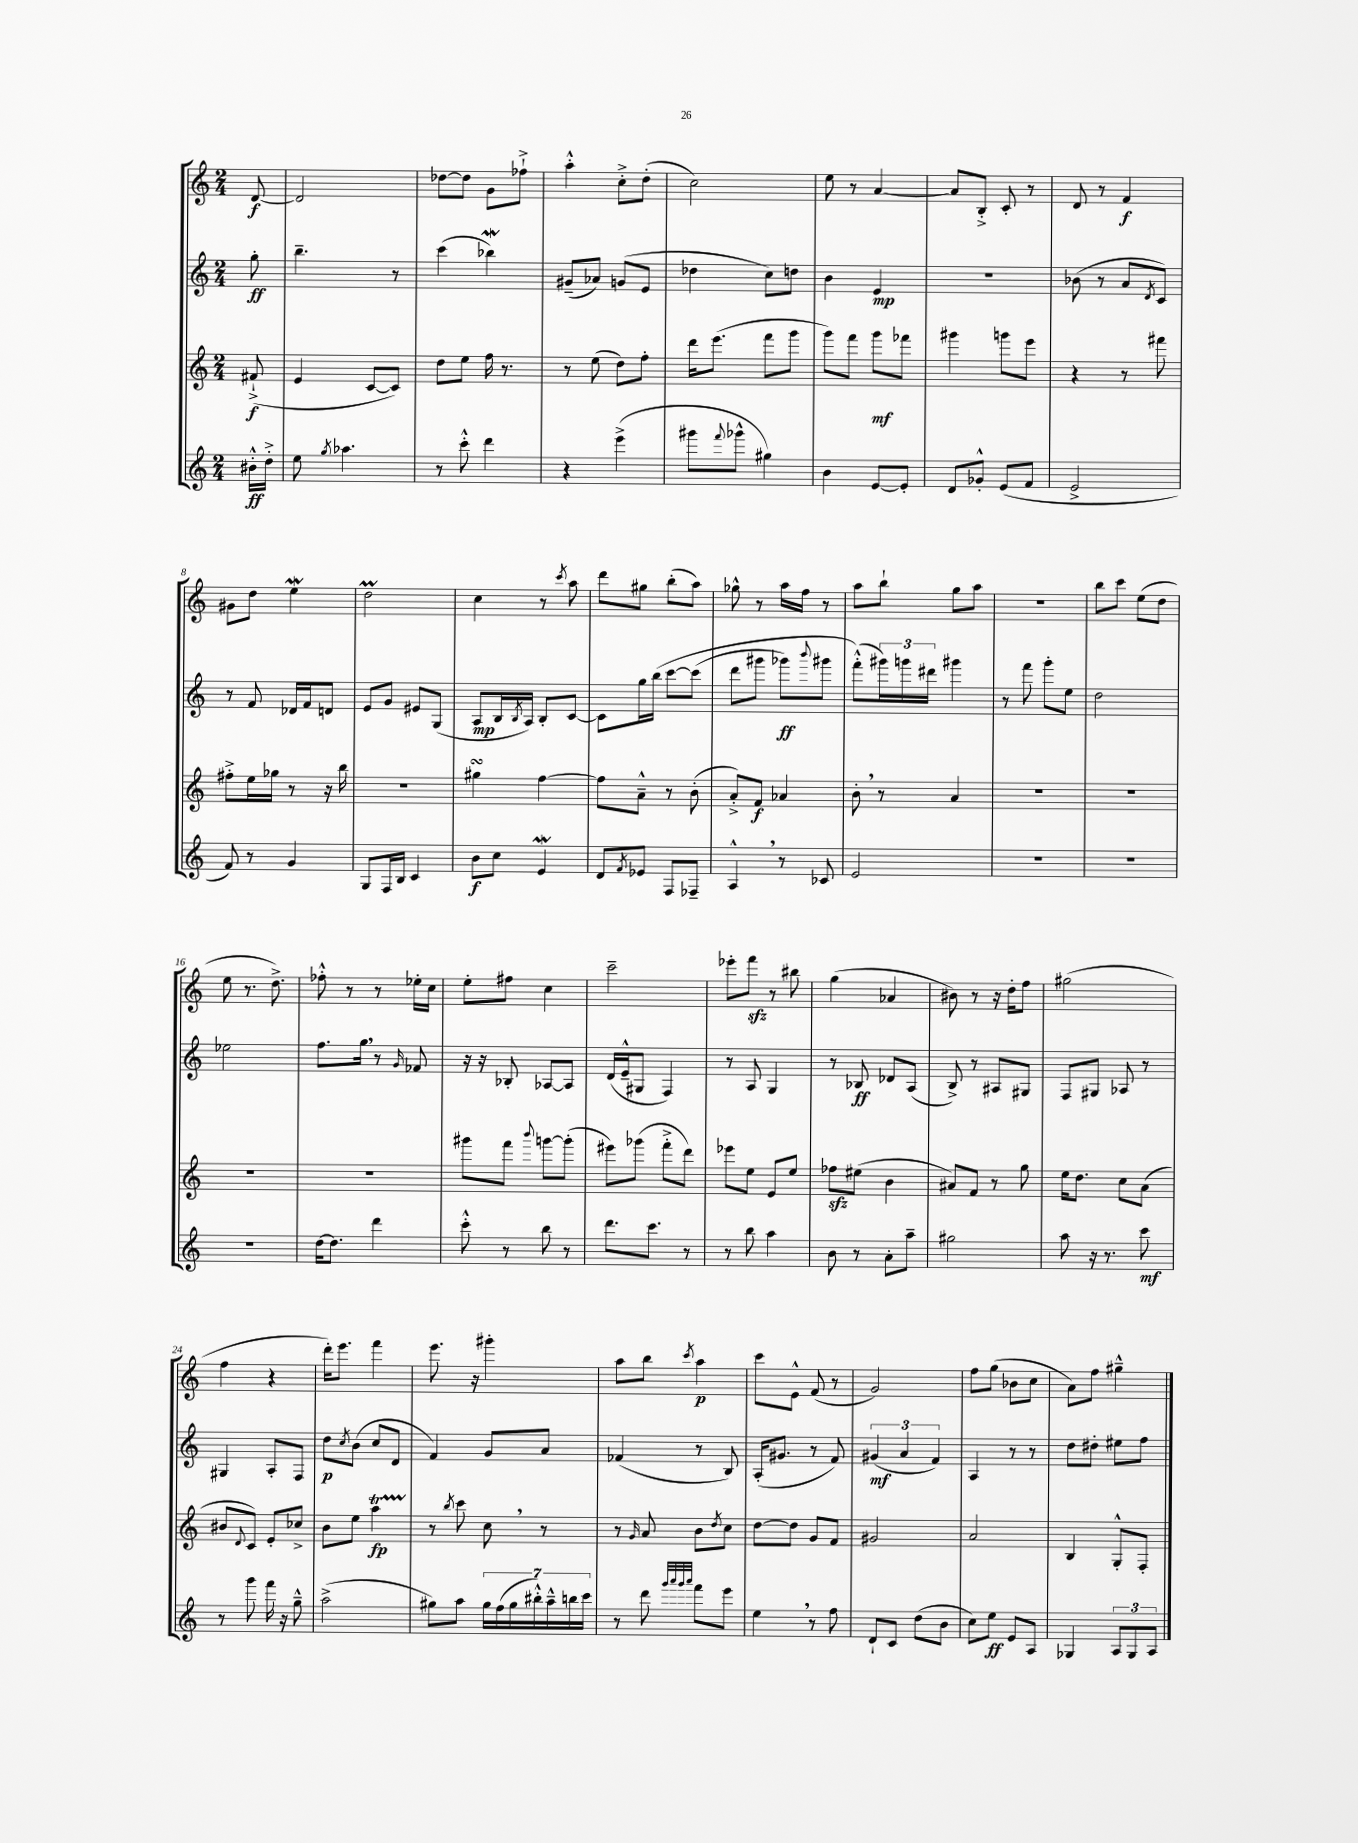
<<
\new StaffGroup <<
\new Staff = "s0" {
    \clef treble \key c \major \numericTimeSignature \time 2/4 \partial 8
    d'8~\f |
    d'2 |
    des''8~ des''8 g'8 fes''8-!-> |
    a''4-.-^ c''8-.-> d''8-.( |
    c''2) |
    e''8 r8 a'4~ |
    a'8 b8-.-> c'8-. r8 |
    d'8 r8 f'4\f |
    gis'8 d''8 e''4\mordent |
    d''2\prall |
    c''4 r8 \acciaccatura { c'''8 } a''8 |
    d'''8 gis''8 b''8-.( a''8) |
    ges''8-^ r8 a''16 f''16 r8 |
    a''8 b''8-! g''8 a''8 |
    r2 |
    b''8 c'''8 e''8( d''8 |
    e''8 r8. d''8.->) |
    fes''8-.-^ r8 r8 ees''16-. c''16 |
    e''8-. fis''8 c''4 |
    c'''2-- |
    ees'''8-. f'''8\sfz r8 bis''8 |
    g''4( aes'4 |
    bis'8) r8 r16 d''16-. f''8 |
    gis''2( |
    f''4 r4 |
    d'''16-.) e'''8. f'''4 |
    e'''8. r16 gis'''4-. |
    a''8 b''8 \acciaccatura { c'''8 } a''4\p |
    c'''8 e'8-^ f'8( r8 |
    g'2) |
    f''8 g''8( bes'8 c''8 |
    a'8) f''8 gis''4---^ \bar "|." |
}
\new Staff = "s1" {
    \clef treble \key c \major \numericTimeSignature \time 2/4 \partial 8
    g''8-.\ff |
    b''4.-- r8 |
    c'''4( bes''4\mordent) |
    gis'8--( aes'8) g'8( e'8 |
    des''4 c''8) d''8 |
    b'4 e'4\mp |
    R2 |
    bes'8( r8 a'8 \acciaccatura { d'8 } c'8) |
    r8 f'8 des'16 f'16 d'8 |
    e'8 g'8 eis'8 g8( |
    a8\mp b16 \acciaccatura { b8 } a16) b8-. c'8~ |
    c'8 g''16 b''16\( c'''8~ c'''8( |
    d'''8 gis'''8 ges'''8\ff) \appoggiatura { b'''8 } gis'''8 |
    f'''8-.-^(\) \tuplet 3/2 { gis'''16) g'''16 dis'''16 } gis'''4 |
    r8 f'''8 g'''8-. e''8 |
    d''2 |
    ees''2 |
    f''8. g''16 \breathe r8 \grace { g'16 } fes'8 |
    r16 r16 bes8-. aes8~ aes8 |
    d'16( e'16---^ gis8 f4) |
    r8 a8 g4 |
    r8 bes8\ff des'8 a8( |
    b8->) r8 ais8 gis8 |
    f8 gis8 aes8 r8 |
    gis4 a8-. f8 |
    d''8\p \acciaccatura { c''8 } b'8( c''8 d'8 |
    f'4) g'8 a'8 |
    fes'4( r8 b8) |
    a16-.( gis'8. r8 f'8) |
    \tuplet 3/2 { gis'4\mf( a'4 f'4) } |
    a4 r8 r8 |
    d''8 dis''8-. eis''8 f''8 \bar "|." |
}
\new Staff = "s2" {
    \clef treble \key c \major \numericTimeSignature \time 2/4 \partial 8
    fis'8-!->\f( |
    e'4 c'8~ c'8) |
    d''8 e''8 f''16 r8. |
    r8 e''8( d''8) f''8-. |
    d'''16 e'''8.( f'''8 g'''8 |
    g'''8) f'''8 g'''8\mf fes'''8 |
    gis'''4 g'''8 e'''8 |
    r4 r8 fis'''8 |
    fis''8-.-> e''16 ges''16 r8 r16 b''16 |
    R2 |
    gis''4\turn f''4~ |
    f''8 a'8---^ r8 b'8-.( |
    a'8-.->) f'8\f aes'4 |
    b'8-. \breathe r8 a'4 |
    R2 |
    R2 |
    R2 |
    R2 |
    gis'''8 f'''8 \appoggiatura { b'''8 } g'''8~ g'''8-.( |
    eis'''8) ges'''8( f'''8-.-> d'''8) |
    ees'''8 e''8 e'8 e''8 |
    fes''8\sfz eis''8( b'4 |
    ais'8) f'8 r8 g''8 |
    e''16 d''8. c''8 a'8( |
    bis'8 \appoggiatura { d'8 } c'8) e'8-. ces''8-> |
    b'8 e''8 a''4\startTrillSpan\fp |
    r8\stopTrillSpan \acciaccatura { b''8 } c'''8 c''8 \breathe r8 |
    r8 \grace { g'16 } a'8 b'8 \acciaccatura { d''8 } c''8 |
    d''8~ d''8 g'8 f'8 |
    gis'2 |
    a'2 |
    b4 g8-.-^ f8-. \bar "|." |
}
\new Staff = "s3" {
    \clef treble \key c \major \numericTimeSignature \time 2/4 \partial 8
    bis'16-.-^\ff d''16-.-> |
    e''8 \acciaccatura { g''8 } aes''4. |
    r8 c'''8-.-^ d'''4 |
    r4 e'''4->( |
    gis'''8 \appoggiatura { f'''8 } ges'''8-^ gis''4) |
    b'4 e'8~ e'8-. |
    d'8 ges'8-.-^ e'8( f'8 |
    e'2-> |
    f'8) r8 g'4 |
    g8 f16 b16 c'4 |
    b'8\f c''8 e'4\mordent |
    d'8 \acciaccatura { f'8 } ees'8 f8 fes8-- |
    a4-^ \breathe r8 ces'8 |
    e'2 |
    R2 |
    R2 |
    R2 |
    d''16~ d''8. d'''4 |
    c'''8-.-^ r8 b''8 r8 |
    d'''8. c'''8. r8 |
    r8 b''8 a''4 |
    b'8 r8 a'8-. a''8-- |
    gis''2 |
    a''8 r16 r8. c'''8\mf |
    r8 g'''8 f'''16 r16 g''8---^ |
    a''2->( |
    gis''8) a''8 \tuplet 7/4 { gis''16 f''16( gis''16 bis''16-.-^) a''16---^ b''16 c'''16 } |
    r8 d'''8 \grace { g'''32 a'''32 g'''32 a'''32 } f'''8 e'''8 |
    e''4 \breathe r8 f''8 |
    d'8-! c'8 d''8( b'8 |
    c''8) e''8\ff e'8 a8 |
    ges4 \tuplet 3/2 { a8 ges8 a8 } \bar "|." |
}
>>
>>
